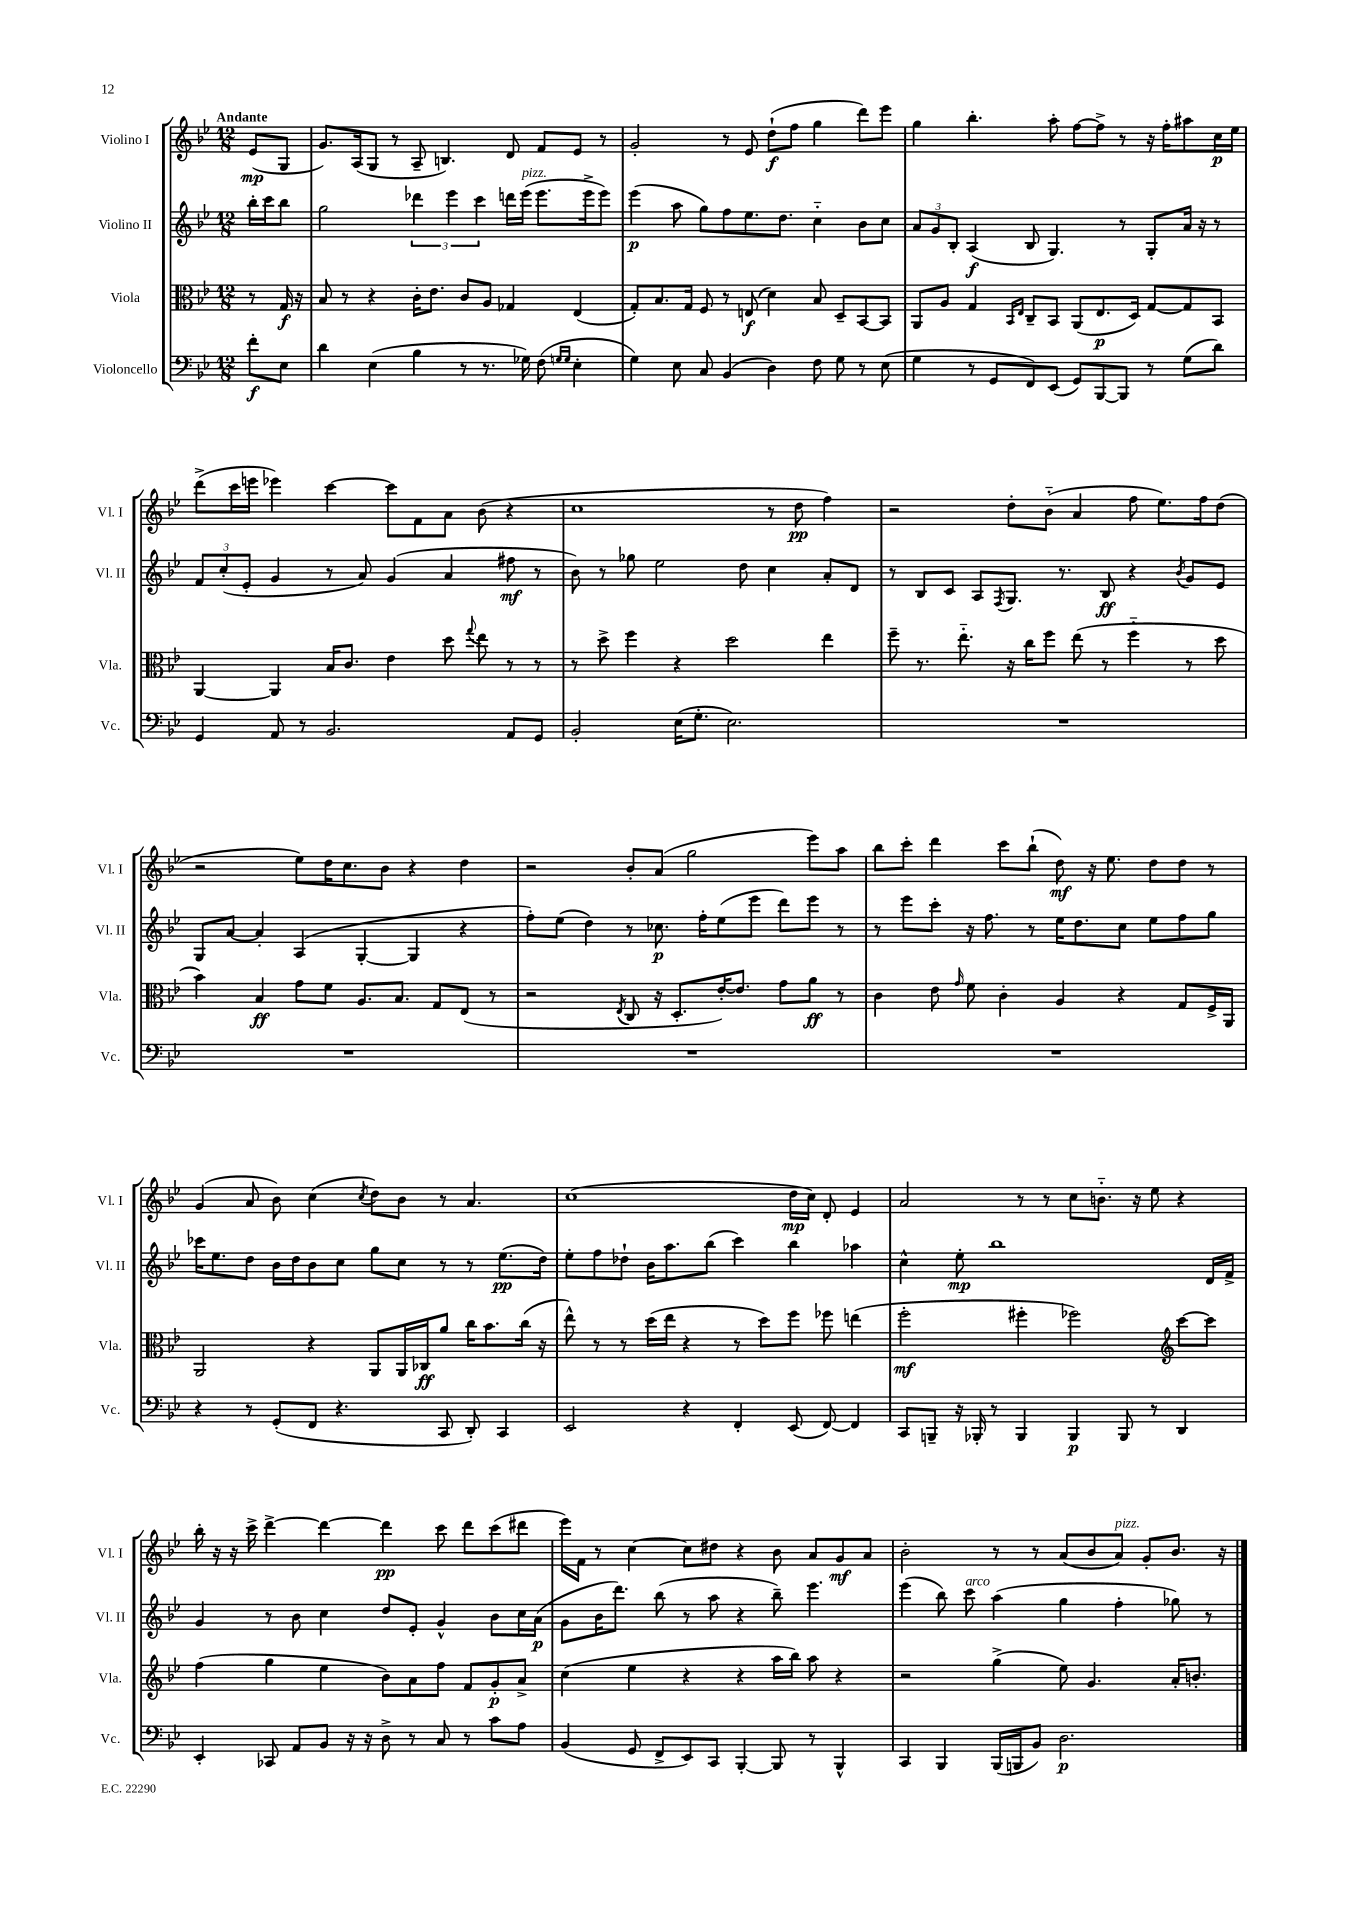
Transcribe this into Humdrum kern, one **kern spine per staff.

**kern	**kern	**kern	**kern
*staff4	*staff3	*staff2	*staff1
*clefF4	*clefC3	*clefG2	*clefG2
*k[b-e-]	*k[b-e-]	*k[b-e-]	*k[b-e-]
*M12/8	*M12/8	*M12/8	*M12/8
8f'	8r	16bb-'	(8e-
.	.	16ccc	.
8E-	16G	8bb-	8G
.	16r	.	.
=	=	=	=
4d	8B-	2gg	8.g)
.	8r	.	.
.	.	.	(16A
(4E-	4r	.	8G
.	.	.	8r
4B-	16c'	6ddd-	8A~
.	8.e-	.	.
.	.	.	4.B)
.	.	6eee-	.
8r	8c	.	.
.	.	6ccc	.
8.r	8A	.	.
.	4G-	16ddd	8d
16G-)	.	(16eee-	.
(8F	.	8.eee-	8f
16qqG	.	.	.
16qqG	.	.	.
4E-'	(4E-	.	8e-
.	.	16eee-^	.
.	.	8eee-)	8r
=	=	=	=
4G)	8G')	(4eee-	2g'
.	8.B-	.	.
8E-	.	8aa	.
.	16G	.	.
8C	8F	8gg)	.
(4BB-	8r	8ff	8r
.	(8E	8.ee-	8e-
4D)	4d)	.	(8dd`
.	.	8.dd	.
.	.	.	8ff
8F	8B-	4cc'~	4gg
8G	8D~	.	.
8r	[8BB-	8b-	8ddd)
(8E-	8BB-]	8cc	8eee-
=	=	=	=
4G	8AA	12a	4gg
.	.	12g	.
.	8A	.	.
.	.	12B-'	.
8r	4G	(4A	4.bb-'
8GG	.	.	.
.	16qqBB-	.	.
.	16qqE-	.	.
8FF)	8C~	8B-	.
(8EE-	8BB-	4.G)	8aa'
8GG)	(8AA	.	[8ff
[8BBB-	8.E-	.	8ff^]
8BBB-]	.	8r	8r
.	16D)	.	.
8r	[8G	8G'	16r
.	.	.	16ff'
(8G	8G]	16a	8aa#
.	.	16r	.
8d)	8BB-	8r	16cc
.	.	.	16ee-
=	=	=	=
4GG	[4AA	12f	(8ddd^
.	.	(12cc'	.
.	.	.	16ccc
.	.	12e-'	.
.	.	.	16eee
8AA	4AA]	4g	4eee-)
8r	.	.	.
2.BB-	16B-	8r	[4ccc
.	8.c	.	.
.	.	8a)	.
.	4e-	(4g	8ccc]
.	.	.	8f
.	8dd	4a	8a
.	8qqgg	.	.
.	8ee-	.	(8b-
8AA	8r	8ff#	4r
8GG	8r	8r	.
=	=	=	=
2BB-'	8r	8b-)	1cc
.	8dd^	8r	.
.	4ff	8gg-	.
.	.	2ee-	.
(16E-	4r	.	.
8.G'	.	.	.
2.E-)	2dd	.	.
.	.	8dd	.
.	.	4cc	8r
.	.	.	8dd
.	4ee-	8a'	4ff)
.	.	8d	.
=	=	=	=
1.r	8ff~	8r	2r
.	8.r	8B-	.
.	.	8c	.
.	8.ee-'~	.	.
.	.	8A	.
.	.	8qF	.
.	16r	8.G	8dd'
.	16cc	.	.
.	8ff	.	(8b-'~
.	.	8.r	.
.	(8ee-	.	4a
.	8r	8B-	.
.	4ff'~	4r	8ff
.	.	.	8.ee-)
.	.	8qb-	.
.	8r	8g	.
.	.	.	16ff
.	8dd	8e-	(8dd
=	=	=	=
1.r	4b-)	8G	2r
.	.	[8a	.
.	4B-	4a']	.
.	8g	(4A	8ee-)
.	8f	.	16dd
.	.	.	8.cc
.	8.A	[4G'	.
.	.	.	8b-
.	8.B-	.	.
.	.	4G]	4r
.	8G	.	.
.	(8E-	4r	4dd
.	8r	.	.
=	=	=	=
1.r	2r	8ff')	2r
.	.	(8ee-	.
.	.	4dd)	.
.	8qE-	.	.
.	8C	8r	8b-'
.	16r	8.cc-	(8a
.	8.D'	.	.
.	.	.	2gg
.	.	16ff'	.
.	[16e-')	(8ee-	.
.	8.e-]	.	.
.	.	8eee-	.
.	8g	8ddd)	.
.	8a	8eee-	8eee-)
.	8r	8r	8aa
=	=	=	=
1.r	4c	8r	8bb-
.	.	8eee-	8ccc'
.	8e-	8ccc'	4ddd
.	16qqg	.	.
.	8f	16r	.
.	.	8.ff	.
.	4c'	.	8ccc
.	.	8r	(8bb-`
.	4A	16ee-	8dd)
.	.	8.dd	.
.	.	.	16r
.	.	.	8.ee-
.	4r	8cc	.
.	.	8ee-	8dd
.	8G	8ff	8dd
.	16F^	8gg	8r
.	16AA	.	.
=	=	=	=
4r	2AA	16ccc-	(4g
.	.	8.ee-	.
8r	.	8dd	8a
(8GG'	.	16b-	8b-)
.	.	16dd	.
8FF	4r	8b-	(4cc
4.r	.	8cc	.
.	.	.	8qcc
.	8AA	8gg	8dd)
.	16AA	8cc	8b-
.	16C-	.	.
8CC	8a	8r	8r
8DD')	16cc	8r	4.a
.	8.b-	.	.
4CC	.	(8.ee-	.
.	(16cc	.	.
.	16r	16dd)	.
=	=	=	=
2EE-	8ee-^^)	8ee-'	(1cc
.	8r	8ff	.
.	8r	8dd-`	.
.	(16dd	16b-	.
.	16ee-	8.aa	.
4r	4r	.	.
.	.	(8bb-	.
4FF'	8r	4ccc)	.
.	8dd)	.	.
(8EE-	8ff	4bb-	16dd
.	.	.	16cc)
[8FF)	8ff-	.	8d'
4FF]	(4ee	4aa-	4e-
=	=	=	=
8CC	2ff'	4cc^^	2a
8BBB~	.	.	.
16r	.	8ee-'	.
16BBB-'	.	.	.
8r	.	1bb-	.
4BBB-	4ff#'	.	8r
.	.	.	8r
4BBB-	2ff-)	.	8cc
.	.	.	8.b'~
8BBB-	.	.	.
.	.	.	16r
8r	.	.	8ee-
*	*clefG2	*	*
4DD	[8ccc	.	4r
.	8ccc]	16d	.
.	.	16f^	.
=	=	=	=
4EE-'	(4ff	4g	16bb-'
.	.	.	16r
.	.	.	16r
.	.	.	16ccc^
8CC-	4gg	8r	[4ddd^
8AA	.	8b-	.
8BB-	4ee-	4cc	4ddd_
16r	.	.	.
16r	.	.	.
8D^	8b-)	8dd	4ddd]
8r	8a	8e-'	.
8C	8ff	4g^^	8ccc
8r	8f	.	8ddd
8c	8g'	8b-	(8ccc
8A	8a^	16cc	8ddd#
.	.	(16a	.
=	=	=	=
(4BB-	(4cc	8g	16eee-)
.	.	.	16f
.	.	16b-	8r
.	.	8.ddd)	.
8GG	4ee-	.	[4cc
8FF^	.	(8bb-	.
8EE-)	4r	8r	8cc]
8CC	.	8aa	8dd#
[4BBB-'	4r	4r	4r
8BBB-]	16aa	8bb-~)	8b-
.	16bb-)	.	.
8r	8aa	4.eee-	8a
4BBB-^^	4r	.	8g
.	.	.	8a
=	=	=	=
4CC	2r	(4eee-	2b-'
4BBB-	.	8bb-)	.
.	.	8ccc	.
(16BBB-	(4gg^	(4aa	8r
16BBB	.	.	.
8BB-)	.	.	8r
2.D	8ee-)	4gg	(8a
.	4.g	.	8b-
.	.	4ff'	8a)
.	.	.	8g'
.	16a'	8gg-)	8.b-
.	8.b'	.	.
.	.	8r	.
.	.	.	16r
==	==	==	==
*-	*-	*-	*-
